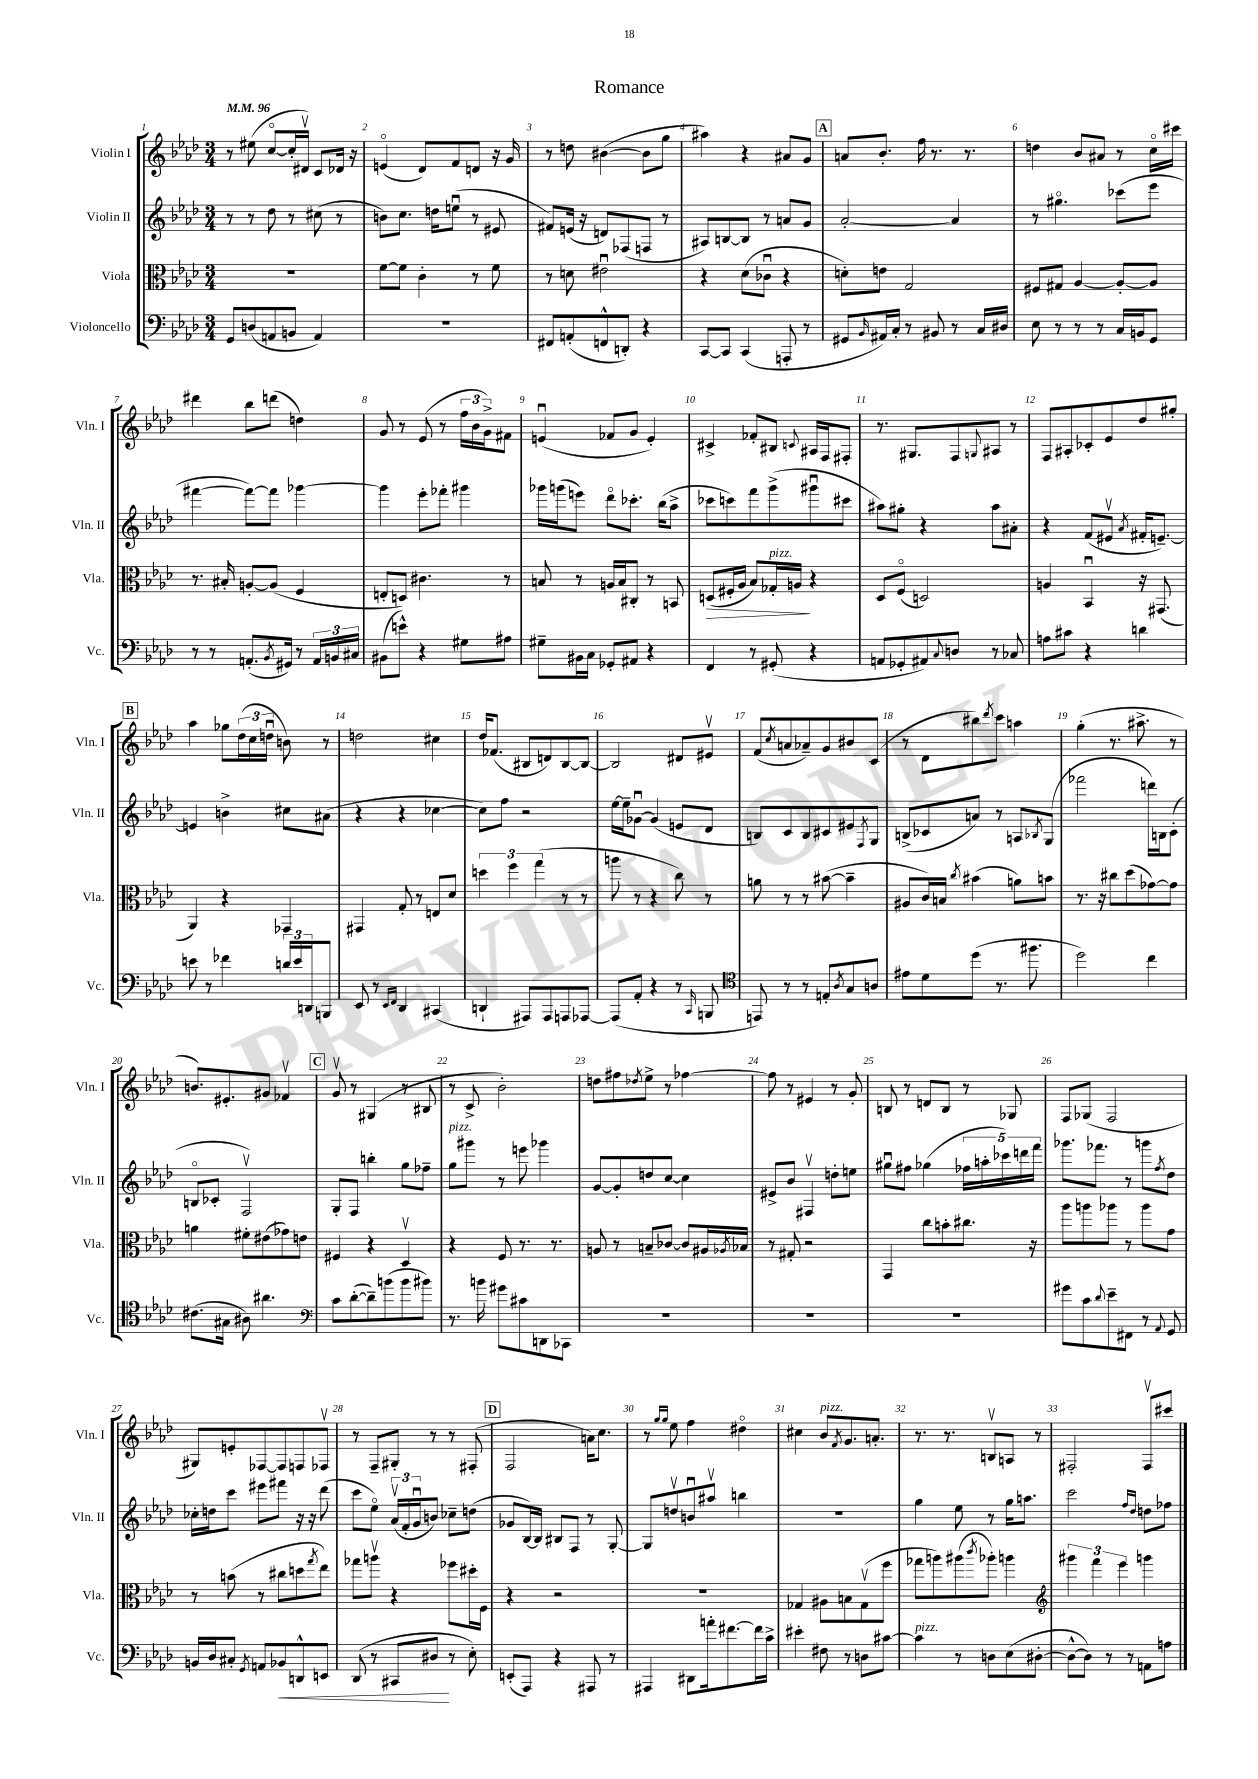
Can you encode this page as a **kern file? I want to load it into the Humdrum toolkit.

**kern	**dynam	**kern	**dynam	**kern	**kern
*part4	*part4	*part3	*part3	*part2	*part1
*staff4	*staff4	*staff3	*staff3	*staff2	*staff1
*I"Violoncello	*	*I"Viola	*	*I"Violin II	*I"Violin I
*I'Vc.	*	*I'Vla.	*	*I'Vln. II	*I'Vln. I
*clefF4	*	*clefC3	*	*clefG2	*clefG2
*k[b-e-a-d-]	*	*k[b-e-a-d-]	*	*k[b-e-a-d-]	*k[b-e-a-d-]
*M3/4	*	*M3/4	*	*M3/4	*M3/4
*MM96	*	*MM96	*	*MM96	*MM96
=1	=1	=1	=1	=1	=1
8GG/L	.	2.r	.	8r	8r
(8Dn/	.	.	.	8r	(8ee#X\
8AAn/	.	.	.	8dd-\	[8cc/L
8BBn/J	.	.	.	8r	16cc'/L]
.	.	.	.	.	16d#Xv/JJ)
4AA/)	.	.	.	(8cc#X\	8c/L
.	.	.	.	8r	16d-X/Jk
.	.	.	.	.	16r
=2	=2	=2	=2	=2	=2
2.r	.	[8f\L	.	8bn\L)	(4en/
.	.	8f\J]	.	8.cc\J	.
.	.	4c'\	.	.	8d-/L)
.	.	.	.	16ddn\KL	.
.	.	.	.	(8eenu\J	8f/
.	.	8r	.	8r	8dn/J
.	.	8f\	.	8e#X/	16r
.	.	.	.	.	16g/
=3	=3	=3	=3	=3	=3
8FF#X/L	.	8r	.	8f#X/L)	8r
(8AAn'/	.	8dn\	.	(16en/Jk	8ddn\
.	.	.	.	16r	.
8FFn^^/	.	2e#Xu\	.	8dn/L)	([4b#X\
8DDn'/J)	.	.	.	(8F-X/	.
4r	.	.	.	8Fn/J	8b#\L]
.	.	.	.	8r	8gg\J
=4	=4	=4	=4	=4	=4
[8CC/L	.	4r	.	8A#X/L)	4aa#X\)
8CC/J]	.	.	.	[8Bn/	.
(4CC/	.	(8d-\L	.	8B/J]	4r
.	.	8c-Xu\J	.	8r	.
8AAAn'/	.	4r	.	8an/L	8a#X/L
8r	.	.	.	8g/J	8g/J
!!LO:REH:place=s1:t=A
=5	=5	=5	=5	=5	=5
8GG#X/L	.	8dn'\L)	.	[2a-'/	8an/L
16qqBB-/	.	.	.	.	.
16AA#X/L)	.	8en\J	.	.	8.b-'/J
16C'/JJ	.	.	.	.	.
8r	.	2G/	.	.	.
.	.	.	.	.	16ff\
8BB#X/	.	.	.	.	8.r
8r	.	.	.	4a-/]	.
.	.	.	.	.	8.r
16C/LL	.	.	.	.	.
16D#X/JJ	.	.	.	.	.
=6	=6	=6	=6	=6	=6
8E-\	.	8F#X/L	.	8r	4ddn\
8r	.	8G#X/J	.	4.gg#X\	.
8r	.	[4A-/	.	.	8b-/L
8r	.	.	.	.	8a#X/J
16C/LL	.	8A-'/L_	.	(8ccc-X\L	8r
16BBn/J	.	.	.	.	.
8GG/J	.	8A-/J]	.	8eee-\J	16cc\LL
.	.	.	.	.	16ccc#X\JJ
!!LO:LB:g=z
=7	=7	=7	=7	=7	=7
8r	.	8.r	.	[4fff#X\	4ddd#X\
8r	.	.	.	.	.
.	.	16B#X'/	.	.	.
(8.AAn'/L	.	[8An'/L	.	8fff#\L_)	8bb-\L
.	.	(8A/J]	.	8fff#\J]	(8dddn\J
8qBB-/	.	.	.	.	.
16GG#X/Jk)	.	.	.	.	.
8r	.	4F/	.	[4ggg-X\	4ddn\)
24AA/LL	.	.	.	.	.
24BBn/	.	.	.	.	.
24C#X/JJ	.	.	.	.	.
=8	=8	=8	=8	=8	=8
(8BB#X\L	.	8En'/L	.	4ggg-\]	8g/
8en^^\J)	.	8Dn/J)	.	.	8r
4r	.	4.c#X\	.	8eee-'\L	(8e-/
.	.	.	.	8fff-X'\J	8r
8G#X\L	.	.	.	4ggg#X\	24ff\LL
.	.	.	.	.	24b-\
.	.	.	.	.	24g^\J)
8A#X\J	.	8r	.	.	8f#X\J
=9	=9	=9	=9	=9	=9
8G#X~\L	.	8Bn/	.	16ggg-X\LL	(4enu/
.	.	.	.	(16gggn\J	.
16BB#X\L	.	8r	.	8eeen\J)	.
16C\JJ	.	.	.	.	.
8GG-X'/L	.	16An/LL	.	8ddd-\L	8f-X/L
.	.	16B/J	.	.	.
8AA#X/J	.	8C#X'/J	.	8.ccc-X'\J	8g/J
4r	.	8r	.	.	4e'/)
.	.	.	.	(16bb-\KL	.
.	.	8BBn/	.	8aa-^\J	.
=10	=10	=10	=10	=10	=10
!	!	!	!LO:HP:b	!	!
4FF/	.	(8Dn/L	>	8ccc-X\L	4c#X^/
.	.	16F#X'/L	.	8cccn\)	.
.	.	16A-/JJ	.	.	.
8r	.	8B-/L)	.	8fff\	8f-X'/L
!	!	!LO:TX:a:i:t=pizz.	!	!	!
(8GG#X'/	.	16G-X'/L	.	(8ggg^\	8B#X/J
.	.	16An/JJ	.	.	.
.	.	.	.	.	8qqcn/
4r	.	4r	]	8ggg#Xu\	16A#X/LL
.	.	.	.	.	16F/J
.	.	.	.	8ccc#X\J	8F#X'/J
=11	=11	=11	=11	=11	=11
8AAn/L	.	8D-/L	.	8aa#X\L)	8.r
8GG-X'/	.	(8F/J	.	8gg#X'\J	.
.	.	.	.	.	8.G#X/L
8AA#X/)	.	2Dn/)	.	4r	.
8qqC/	.	.	.	.	.
8Dn/J	.	.	.	.	8F/
.	.	.	.	.	8qqGn/
8r	.	.	.	8aa#\L	8A#X/J
8C-X/	.	.	.	8a#X'\J	8r
=12	=12	=12	=12	=12	=12
8An\L	.	4An/	.	4r	8F/L
8c#X\J	.	.	.	.	8A#X'/
4r	.	4BB-u/	.	(8f/L	8c-X'/
.	.	.	.	8e#Xv/J	8e-/
.	.	.	.	8qa-/	.
4dn\	.	16r	.	16f#X'/KL	8dd-/
.	.	(8.GG#X/	.	[8.en~/J)	.
.	.	.	.	.	8gg#X'/J
!!LO:LB:g=z
!!LO:REH:place=s1:t=B
=13	=13	=13	=13	=13	=13
8en\	.	4AA-/)	.	4en/]	4aa-\
8r	.	.	.	.	.
4f-X\	.	4r	.	4bn^\	8gg-X\L
.	.	.	.	.	(24dd-\L
.	.	.	.	.	24cc\
.	.	.	.	.	24ddnu\JJ
24dn/LL	.	4GG-X/	.	8cc#X\L	8bn\)
24e/	.	.	.	.	.
24DDn/J	.	.	.	.	.
8BBBn/J	.	.	.	(8a#X\J	8r
=14	=14	=14	=14	=14	=14
8EE-/	.	4GG#X/	.	4r	2ddn\
8r	.	.	.	.	.
16qqEE-/LL	.	.	.	.	.
16qqFF/JJ	.	.	.	.	.
4DD-/	.	8G'/	.	4r	.
.	.	8r	.	.	.
(4CC#X/	.	8En/L	.	[4cc-X\	4cc#X\
.	.	8d-/J	.	.	.
=15	=15	=15	=15	=15	=15
4DDn`/	.	6ddn\	.	8cc-\L])	16dd-/KL
.	.	.	.	.	(8.f-X/J
.	.	.	.	8ff\J	.
.	.	6ff\	.	.	.
8AAA#X/L)	.	.	.	2r	8B#X/L
.	.	(6gg\	.	.	.
8AAA#/	.	.	.	.	8dn/)
8AAAn/	.	8r	.	.	[8B#/
[8AAA-X/J	.	8r	.	.	8B#/J_
=16	=16	=16	=16	=16	=16
(8AAA-/L]	.	8aan\	.	[16ee-\LL	2B#/]
.	.	.	.	16ee-~\J]	.
8AA-'/J	.	8r	.	[8g-Xu\J	.
4r	.	4r	.	(4g-/]	.
8r	.	8cc\)	.	8en/L	8d#X/L
16qqCC/	.	.	.	.	.
8BBBn/	.	8r	.	8d-/J	8e#Xv/J
=17	=17	=17	=17	=17	=17
*clefC4	*	*	*	*	*
8EEn/)	.	8an\	.	8Bn/L)	(8f/L
.	.	.	.	.	8qcc/
8r	.	8r	.	8c/	8an/
8r	.	8r	.	8B/	8a-X~/)
8En'/L	.	([8b#X\	.	8c#X/	8g/
8qA-/	.	.	.	.	.
8G/	.	4b#~\]	.	8e#X/	8b#X/
.	.	.	.	8qF/	.
8An/J	.	.	.	8G/J	(8c/J
=18	=18	=18	=18	=18	=18
8e#X\L	.	8A#X/L	.	(8Bn^/L	8r
8d-\	.	16c/L)	.	8c-X/	8d-\L
.	.	16Bn/JJ	.	.	.
.	.	8qcc/	.	.	.
(8dd-\J	.	(4b#X\	.	8an/J)	8bb#X\)
.	.	.	.	.	8qddd-/
8.r	.	.	.	8r	8ccc\J
.	.	8an\L)	.	8An/L	4aan\
8.ff#X\	.	.	.	.	.
.	.	.	.	8qB-X/	.
.	.	8bn\J	.	(8G/J	.
=19	=19	=19	=19	=19	=19
2dd-\)	.	8.r	.	2fff-X\	(4gg'\
.	.	16r	.	.	.
.	.	8cc#X\L	.	.	8.r
.	.	(8dd-\	.	.	.
.	.	.	.	.	8.aa#X^\
4cc\	.	[8g-X\)	.	16dddn\LL)	.
.	.	.	.	16Bn\J	.
.	.	8g-\J]	.	(8c'\J	8r
!!LO:LB:g=z
=20	=20	=20	=20	=20	=20
(8.c#X\L	.	4an\	.	8Bn/L	8.bn/L)
.	.	.	.	8c-X'/J	.
16G#X\Jk	.	.	.	.	8.e#X'/
8A#X\)	.	8f#X'\L	.	2Fv/)	.
4.a#X\	.	(8e#X\	.	.	8g#X/J
.	.	8g-X\)	.	.	4f-Xv/
.	.	8en\J	.	.	.
!!LO:REH:place=s1:t=C
=21	=21	=21	=21	=21	=21
*clefF4	*	*	*	*	*
8c\L	.	4F#X/	.	8G'/L	8gv/
([8d-'\	.	.	.	8F/J	8r
8d-~\])	.	4r	.	4bbn'\	(4G#X/
(8bn\	.	.	.	.	.
8b\	.	4D-v/	.	8gg\L	8r
8b#X\J)	.	.	.	8ff-X~\J	8B#X/
=22	=22	=22	=22	=22	=22
!	!	!	!	!LO:TX:a:i:t=pizz.	!
8.r	.	4r	.	8gg\L	8r
.	.	.	.	8ggg#X\J	8c^/
16bn\	.	.	.	.	.
8g#X\L	.	8F/	.	8r	2b-'\)
8c#X\	.	8.r	.	8eeen\	.
8DDn\	.	.	.	4ggg-X\	.
.	.	8.r	.	.	.
8CC-X\J	.	.	.	.	.
=23	=23	=23	=23	=23	=23
2.r	.	8An/	.	[8g/L	8ddn\L
.	.	8r	.	8g'/]	8ff#X\
.	.	.	.	.	8qdd-X/
.	.	8Bn~/L	.	8ddn/	8ee-^\J
.	.	[8c-X/J	.	[8cc/J	8r
.	.	8c-/L]	.	4cc\]	[4ff-X\
.	.	16A#X/L	.	.	.
.	.	8qA-X/	.	.	.
.	.	16B-X/JJ	.	.	.
=24	=24	=24	=24	=24	=24
2.r	.	8r	.	8e#X^/L	8ff-\]
.	.	8G#X'/	.	8b-/J	8r
.	.	2r	.	4F#Xv/	4e#X/
.	.	.	.	8ddn'\L	8r
.	.	.	.	8een\J	8g'/
=25	=25	=25	=25	=25	=25
2.r	.	4GG/	.	8gg#Xu\L	8Bn/
.	.	.	.	8ff#X\J	8r
.	.	8cc\L	.	(4gg-X\	8dn/L
.	.	8bn'\	.	.	8B/J
.	.	8.cc#X\J	.	20ff-X\LL	8r
.	.	.	.	20aan'\	.
.	.	.	.	20ccc-X\)	.
.	.	.	.	.	8G-X/
.	.	.	.	20dddn\	.
.	.	16r	.	.	.
.	.	.	.	20fff\JJ	.
=26	=26	=26	=26	=26	=26
8g#X\L	.	8aa-\L	.	8.ggg-X\L	8F/L
8c\	.	8aan\	.	.	(8G-X/J
.	.	.	.	8.fff-X\J	.
8qqd-/	.	.	.	.	.
8e-~\	.	8aa-X\J	.	.	2F/
8FF#X\J	.	8r	.	8r	.
8r	.	8aa-\L	.	8gggn\L	.
8qqAA-/	.	.	.	8qff/	.
8GG/	.	8g\J	.	8dd-\J	.
!!LO:LB:g=z
=27	=27	=27	=27	=27	=27
16BBn/LL	.	8r	.	16cc-X'\LL	8G#X/L)
16D-/J	.	.	.	16ddn\J	.
8C#X'/J	.	(8bn\	.	8ccc\J	8en'/
8qGG/	.	.	.	.	.
8AAn/L	.	8r	.	8eee#X\L	[8F-X/
!	!LO:HP:b	!	!	!	!
8BB-X/	<	8cc#X\L	.	8fff#X\J	8F-/]
8DDn^^/	.	8ddn\	.	16r	8Fn/
.	.	.	.	16r	.
.	.	8qgg/	.	.	.
8EEn/J	.	8ee-\J)	.	(8ddd-\	8F-Xv/J
=28	=28	=28	=28	=28	=28
(8DD-/	.	8gg-X\L	.	8ccc\L	8r
8r	.	8aanv\J	.	8ee-\J)	8F~/L
8CC#X/L	.	4r	.	(24a-v/LL	8G#X'/J
.	.	.	.	24f'/	.
.	.	.	.	24gu/J	.
8D#X/J	.	.	.	8bn/J)	8r
8r	[	8ff-X\L	.	8cc-X~\L	8r
8E-'\)	.	16dd#X'\L	.	(8ddn\J	(8F#X'/
.	.	16F\JJ	.	.	.
!!LO:REH:place=s1:t=D
=29	=29	=29	=29	=29	=29
(8EEn'/L	.	4r	.	8g-X/L	2F/
8AAA-/J)	.	.	.	[16B-/L)	.
.	.	.	.	16B-/JJ]	.
4r	.	2r	.	8B#X/L	.
.	.	.	.	8F/J	.
8AAA#X/	.	.	.	8r	16an\KL)
.	.	.	.	.	8.cc\J
8r	.	.	.	[8G'/	.
=30	=30	=30	=30	=30	=30
4AAA#X/	.	2.r	.	8G/L]	8r
.	.	.	.	.	16qqgg/LL
.	.	.	.	.	16qqgg/JJ
.	.	.	.	8ddnv/	8ee-\
8DD#X\L	.	.	.	8bnu/	4ff\
16an'\k	.	.	.	8aa#Xv/J	.
[8.f#X\	.	.	.	.	.
.	.	.	.	4bbn\	4dd#X\
16f#\L]	.	.	.	.	.
16c^\JJ	.	.	.	.	.
=31	=31	=31	=31	=31	=31
4e#X'\	.	4G-X/	.	2.r	4cc#X\
!	!	!	!	!	!LO:TX:a:i:t=pizz.
8F#X\	.	8A#X\L	.	.	8b-/L
.	.	.	.	.	8qf/
8r	.	8Bn\	.	.	8.g/
8Dn\L	.	(8G-v\	.	.	.
.	.	.	.	.	8.an'/J
[8c#X\J	.	8ff\J	.	.	.
=32	=32	=32	=32	=32	=32
!LO:TX:a:i:t=pizz.	!	!	!	!	!
4c#\]	.	8gg-X\L	.	4gg\	8.r
.	.	8aan\)	.	.	.
.	.	.	.	.	8.r
8r	.	(8aa#X\	.	8ee-\	.
.	.	8qccc/	.	.	.
8Dn\L	.	8aa-X'\J)	.	8r	8Bnv/L
(8E-\	.	4aan\	.	16gg\KL	8An/J
.	.	.	.	8.aan\J	.
[8D#X'\J	.	.	.	.	8r
=33	=33	=33	=33	=33	=33
*	*	*clefG2	*	*	*
8D#^^\L_	.	6ggg#X\	.	2ccc\	2F#X'/
8D#\J])	.	.	.	.	.
.	.	6fff\	.	.	.
8r	.	.	.	.	.
.	.	6eee-\	.	.	.
8r	.	.	.	.	.
.	.	.	.	16qqff/LL	.
.	.	.	.	16qqdd-/JJ	.
8AAn\L	.	4gggn\	.	8ddn\L	8F#v/L
8An\J	.	.	.	8ff-X\J	8ccc#X/J
==	==	==	==	==	==
*-	*-	*-	*-	*-	*-
